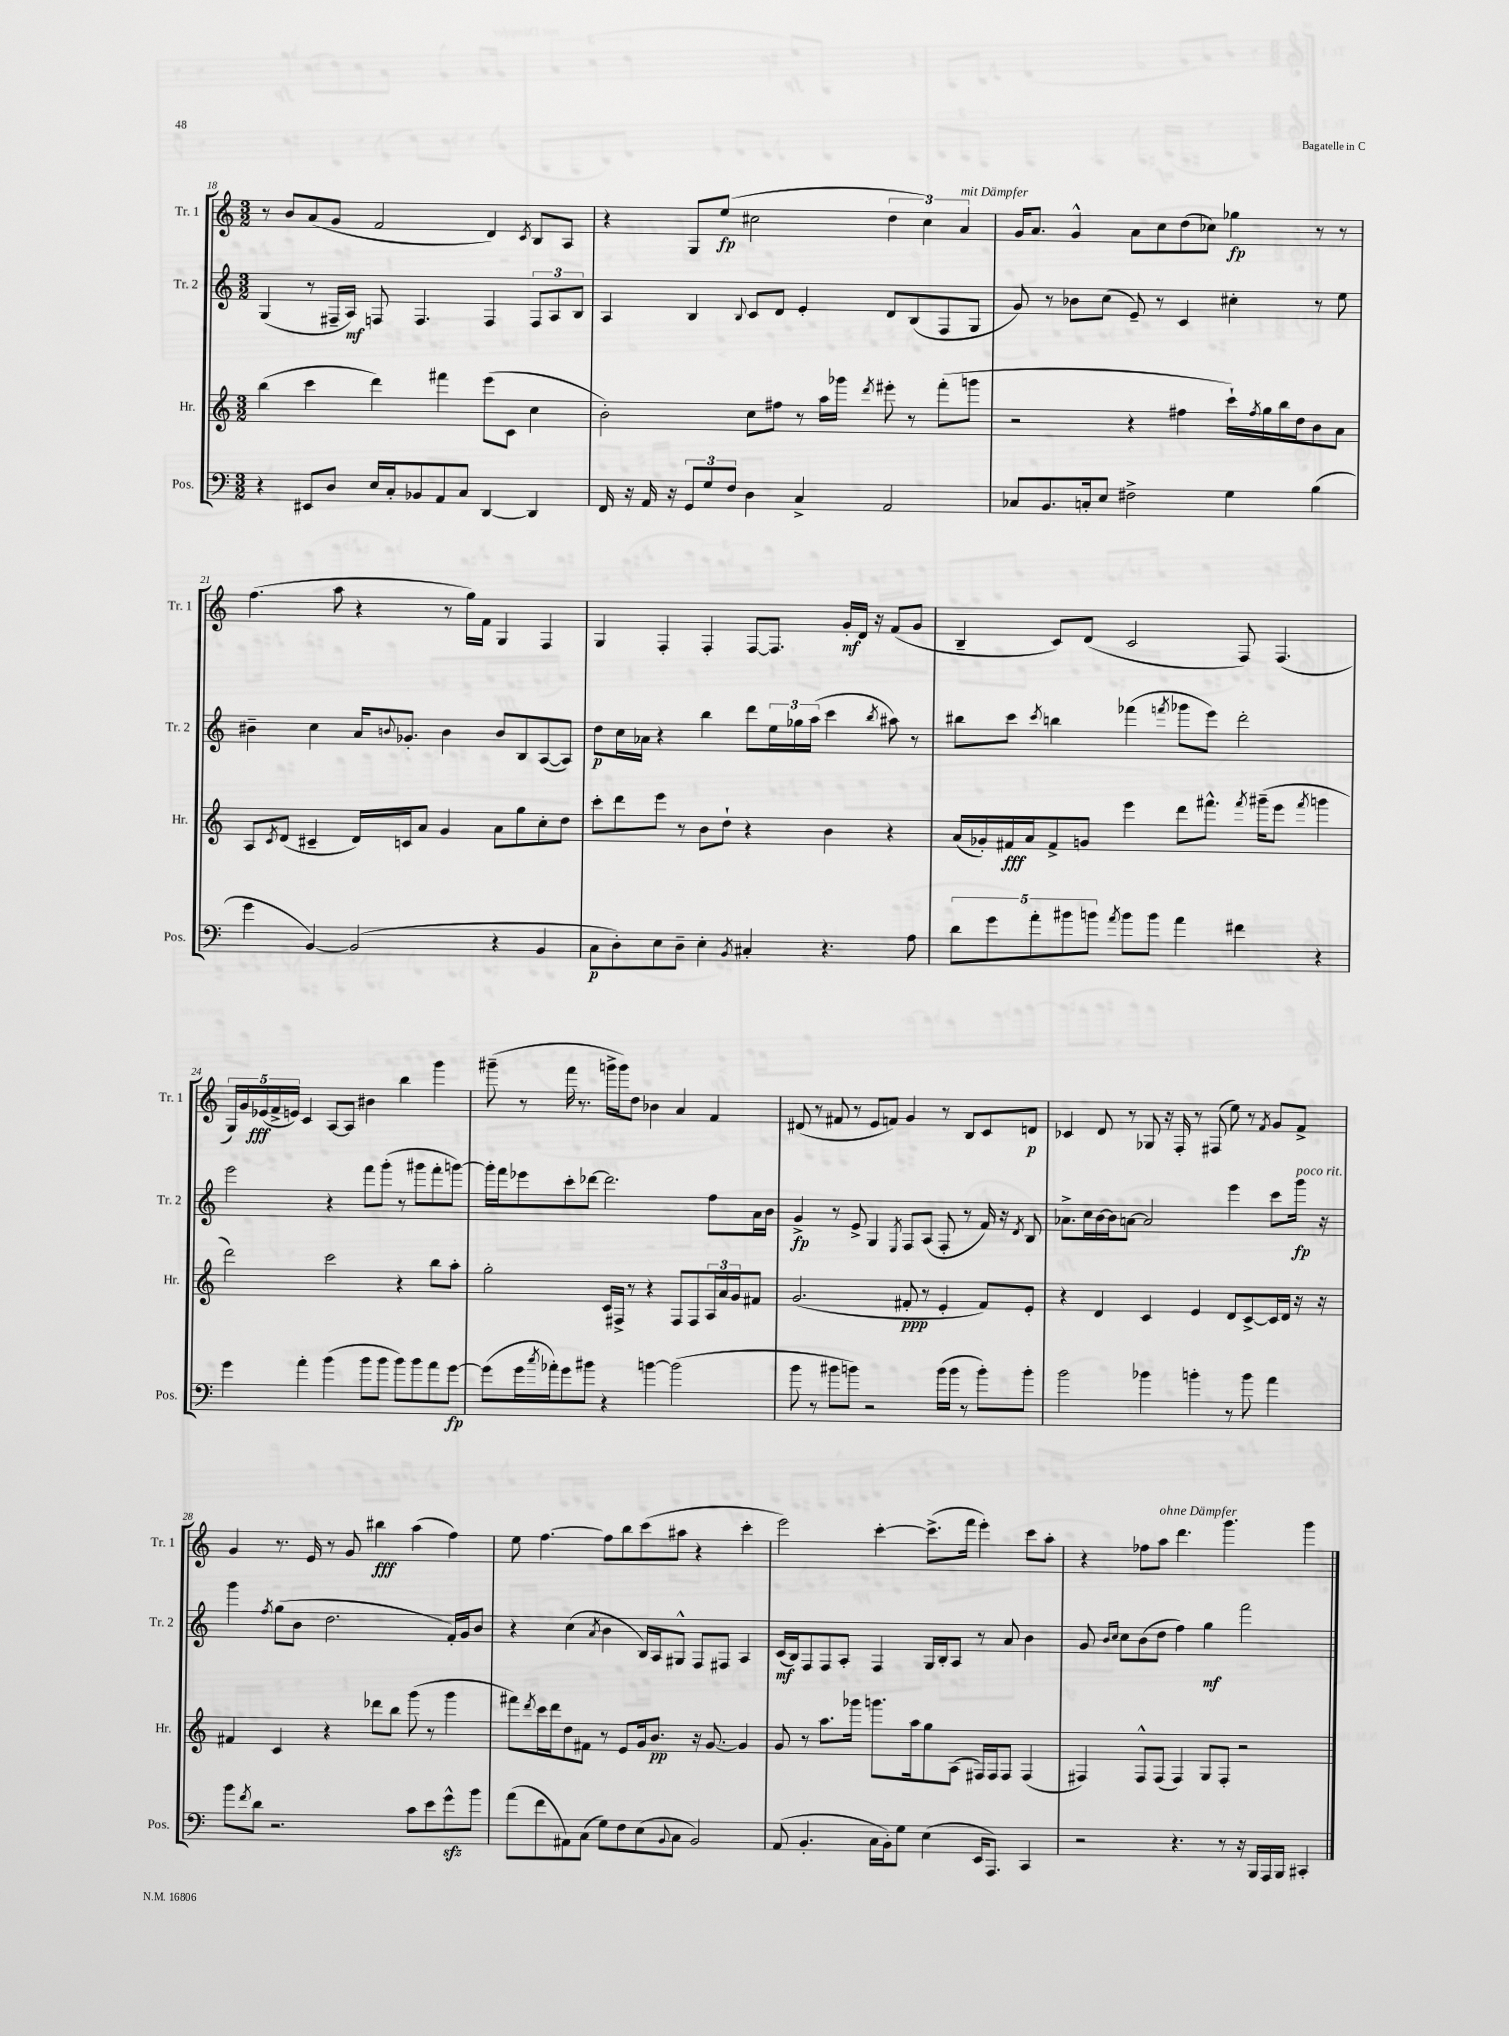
<<
\new StaffGroup <<
\new Staff = "s0" \with { instrumentName = "Tr. 1" shortInstrumentName = "Tr. 1" } {
    \clef treble \key c \major \numericTimeSignature \time 3/2
    r8 b'8 a'8( g'8 f'2 d'4) \acciaccatura { c'8 } b8 a8 |
    r4 g8 e''8\fp( cis''2 \tuplet 3/2 { d''4 cis''4) a'4^\markup { \italic "mit Dämpfer" } } |
    g'16 a'8. g'4-^ a'8 c''8 d''8( ces''8) ges''4\fp r8 r8 |
    f''4.( a''8 r4 r8 g''16) f'16 g4 f4 |
    g4 f4-. f4-. f8~ f8. g'16-.\mf d'16 r16 f'8( g'8 |
    b4-- c'8) d'8( c'2 f8) f4.( |
    \tuplet 5/4 { g16) g'16 ees'16\fff( f'16-> e'16) } c'4 a8~ a8 bis'4 b''4 g'''4 |
    gis'''8--( r8 f'''16 r8. g'''16-> g'''16) d''8 bes'4 a'4 f'4 |
    dis'8( r8 fis'8 r8 e'8 f'8) g'4 r8 b8 c'8 d'8\p |
    ces'4 d'8 r8 ges8 r16 f16-. r8 fis8( e''8) r8 \acciaccatura { f'8 } g'8 f'8-> |
    g'4 r8. e'16 r8 g'8 bis''4\fff a''4( f''4) |
    e''8 f''4.~ f''8 b''8 c'''8( ais''8 r4 c'''4-. |
    e'''2) c'''4~-. c'''8.->( f'''16 e'''4-.) c'''8 a''8-. |
    r4 fes''8 a''8^\markup { \italic "ohne Dämpfer" } d'''4. g'''4. g'''4 \bar "|." |
}
\new Staff = "s1" \with { instrumentName = "Tr. 2" shortInstrumentName = "Tr. 2" } {
    \clef treble \key c \major \numericTimeSignature \time 3/2
    g4( r8 fis16-- a16\mf) f8 f4. f4 \tuplet 3/2 { f8 a8 b8 } |
    a4 b4 \appoggiatura { b8 } c'8 d'8 e'4-. d'8 b8( f8 g8 |
    g'8) r8 bes'8 c''8( e'8--) r8 c'4 cis''4-. r8 e''8 |
    bis'4-- c''4 a'16 \appoggiatura { b'8 } ges'8.-. b'4 b'8 b8 a8~( a8) |
    d''8\p c''16 aes'16 r4 b''4 d'''8 \tuplet 3/2 { e''16 ges''16 a''16( } c'''4 \acciaccatura { b''8 } ais''8) r8 |
    bis''8 c'''8 \acciaccatura { c'''8 } b''4 fes'''4( \acciaccatura { f'''8 } ges'''8 e'''8) d'''2-. |
    e'''2 r4 f'''8 g'''8-.( r8 gis'''8 f'''8-. g'''8~) |
    g'''16-. f'''16 ees'''8 c'''8-. des'''8~ des'''2. f''8 a'16 b'16 |
    g'4->\fp r8 e'8-> g4 \acciaccatura { e8 } f8 a8( f8-. r8 f'16) r16 \acciaccatura { d'8 } b8 |
    aes'8.-> c''16 b'16~ b'16 a'8~ a'2 e'''4 c'''8 g'''16\fp^\markup { \italic "poco rit." } r16 |
    g'''4 \acciaccatura { f''8 } g''8( b'8 d''2. f'16-.) g'16 b'8 |
    r4 c''4( \acciaccatura { a'8 } b'4 b16) a16 gis8-^ f8 fis8 a4 |
    c'16\mf( b16) f8 f8 a8-. f4 g16 b16-. a8 r8 a'8 b'4 |
    g'8 \grace { b'16 c''16 } c''8 b'8( d''8 f''4) g''4\mf f'''2 \bar "|." |
}
\new Staff = "s2" \with { instrumentName = "Hr." shortInstrumentName = "Hr." } {
    \clef treble \key c \major \numericTimeSignature \time 3/2
    b''4( c'''4 d'''4) fis'''4 e'''8( c'8 c''4 |
    b'2-.) c''8 fis''8 r8 a''16 ges'''16 \acciaccatura { d'''8 } eis'''8-. r8 f'''8-.( g'''8 |
    r2 r4 fis''4 c'''16-!) \acciaccatura { fis''8 } g''16 b''16 d''16 b'8 a'8 |
    a8 \acciaccatura { c'8 } d'8( cis'4-- d'16) c'16 a'8 g'4 a'8 g''8 c''8-. d''8 |
    c'''8-. d'''8 e'''8 r8 b'8 d''8-! r4 b'4 r4 |
    a'16( ges'16-.) fis'16\fff a'16 fis'8-> g'8 e'''4 d'''8 fis'''8.-^ \acciaccatura { fis'''8 } gis'''16--( e'''8 \acciaccatura { fis'''8 } g'''4 |
    d'''2) c'''2 r4 b''8 a''8-. |
    g''2-. c'16 fis16-> r8 r4 fis8 fis8 \tuplet 3/2 { a16 a'16 g'16 } fis'8 |
    g'2.( fis'8-.\ppp r8 e'4-. fis'8) e'8-. |
    r4 d'4 c'4 e'4 d'8 c'8~-> c'16 d'16 r16 r16 |
    fis'4 c'4 r4 des'''8 b''8 g'''8( r8 g'''4 |
    fis'''8) \acciaccatura { d'''8 } c'''16 d'''16 d''8 fis'8 r8 e'8 g'16 b'8.\pp r16 g'8.~ g'4 |
    g'8 r8 a''8. ges'''16 g'''8. a''16 g''8 a8( fis16) fis16 fis8 fis4( |
    fis4) fis8-^ fis8( fis4) g8 fis8-. r2 \bar "|." |
}
\new Staff = "s3" \with { instrumentName = "Pos." shortInstrumentName = "Pos." } {
    \clef bass \key c \major \numericTimeSignature \time 3/2
    r4 eis,8 d8 e16 c16-. bes,8 a,8 c8 d,4~ d,4 |
    f,16 r16 a,16 r16 \tuplet 3/2 { g,8 g8 f8 } d4 c4-> a,2 |
    ces8 b,8. c16-. e8 fis2-> g4 b4( |
    g'4 b,4~) b,2( r4 b,4 |
    c8\p d8-.) e8 d8-- e4-. \acciaccatura { b,8 } cis4-. r4. a8 |
    \tuplet 5/4 { d'8 g'8 a'8-. bis'8 b'8 } \acciaccatura { a'8 } b'8 b'8 a'4 fis'4 r4 |
    g'4 a'4-. b'4( b'8 b'8 b'8) b'8 a'8 g'8~\fp |
    g'8( g'16 \acciaccatura { c''8 } aes'16-.) g'8 bis'8 r4 b'4~ b'2( |
    b'8 r8 bis'8 b'8) r2 b'16( b'16 r8 b'8-.) b'8-. |
    b'2 bes'4 b'4-. r8 b'8 a'4 |
    b'8 \acciaccatura { f'8 } d'8 r2. c'8 e'8 g'8-^\sfz b'8 |
    a'8( f'8 ais,8) c8( g8) f8 e8( \appoggiatura { b,8 } c8 b,2) |
    a,8( b,4.-. c16 b,16-.) g8 e4( e,16 a,,8.) c,4 |
    r2 r4. r8 r16 b,,16 a,,16 b,,16 cis,4-. \bar "|." |
}
>>
>>
\layout { \context { \Score currentBarNumber = #18 } }
